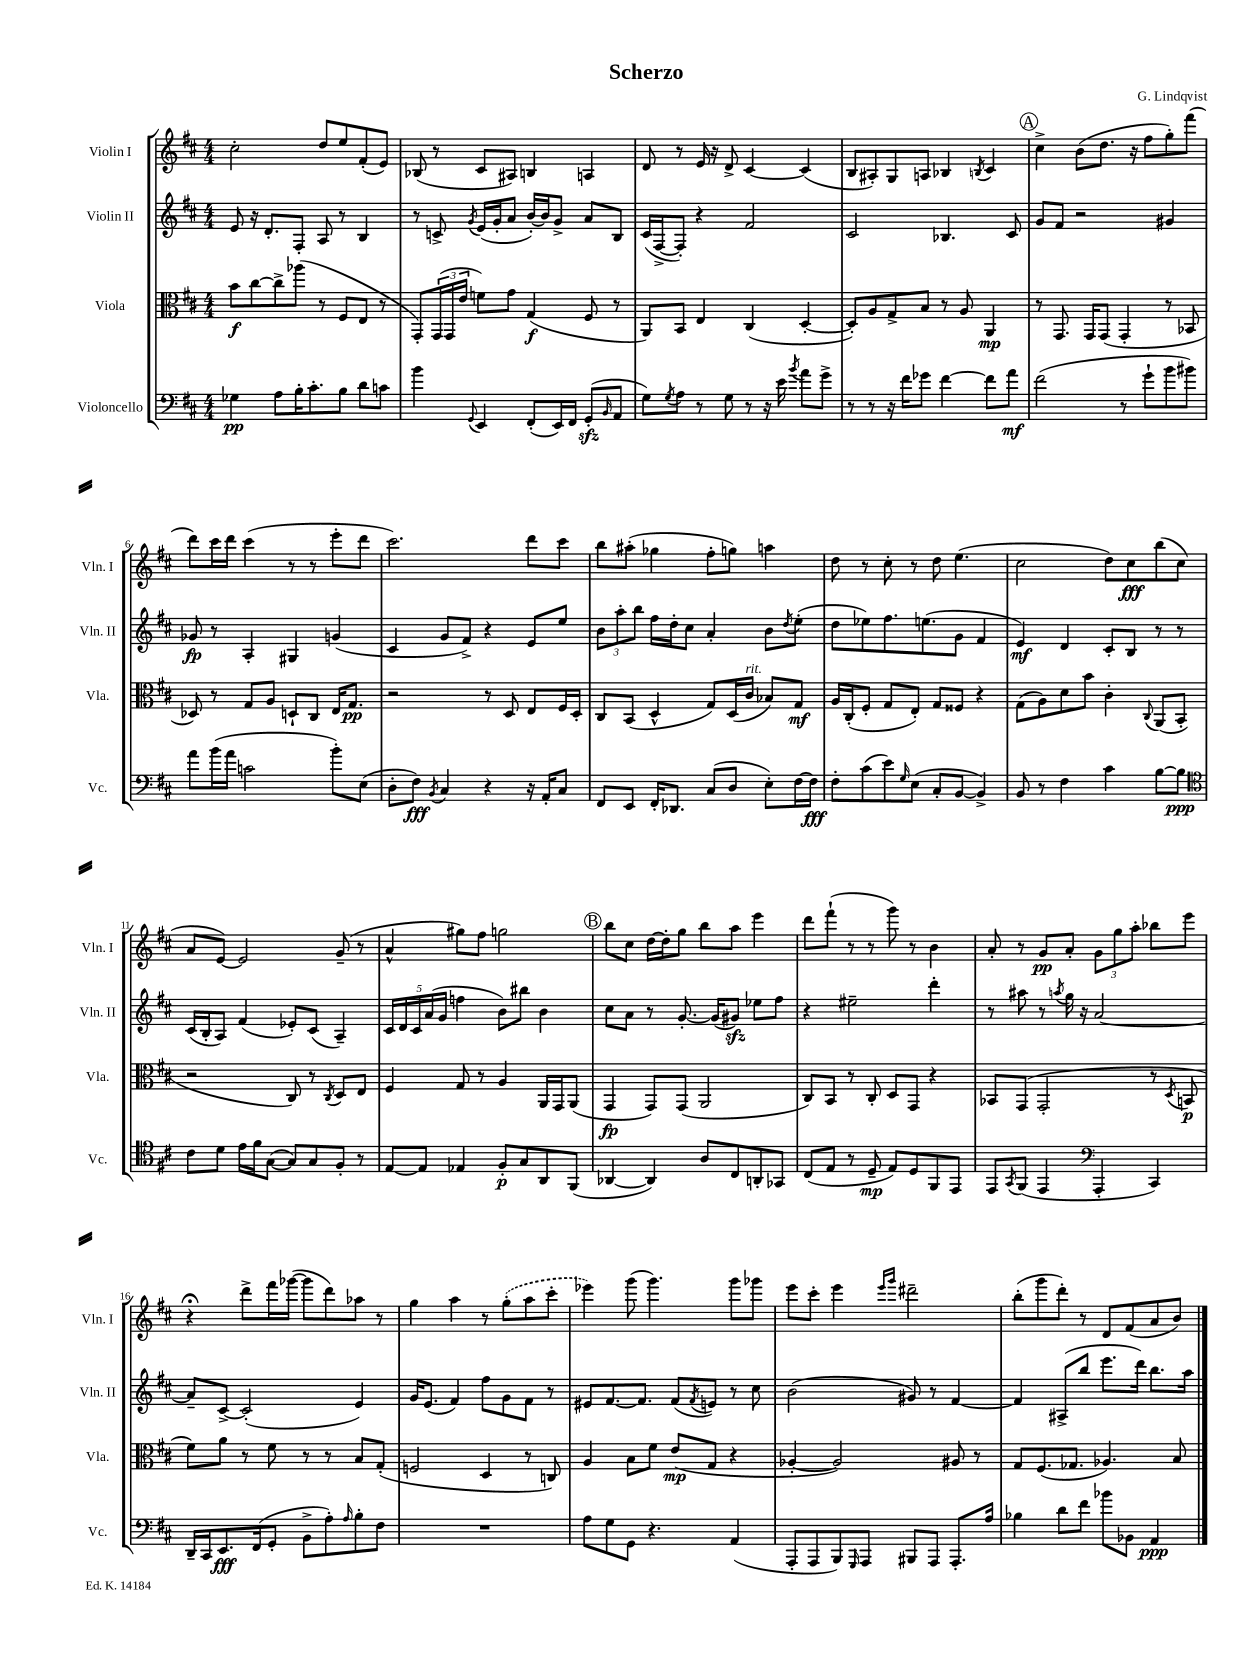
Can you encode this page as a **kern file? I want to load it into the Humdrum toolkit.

**kern	**dynam	**kern	**dynam	**kern	**dynam	**kern	**dynam
*part4	*part4	*part3	*part3	*part2	*part2	*part1	*part1
*staff4	*staff4	*staff3	*staff3	*staff2	*staff2	*staff1	*staff1
*I"Violoncello	*	*I"Viola	*	*I"Violin II	*	*I"Violin I	*
*I'Vc.	*	*I'Vla.	*	*I'Vln. II	*	*I'Vln. I	*
*clefF4	*	*clefC3	*	*clefG2	*	*clefG2	*
*k[f#c#]	*	*k[f#c#]	*	*k[f#c#]	*	*k[f#c#]	*
*M4/4	*	*M4/4	*	*M4/4	*	*M4/4	*
=1	=1	=1	=1	=1	=1	=1	=1
4G-X\	pp	8b\L	f	8e/	.	2cc#'\	.
.	.	[8cc#\	.	16r	.	.	.
.	.	.	.	8.d'/L	.	.	.
8A\L	.	8cc#^\]	.	.	.	.	.
16B'\K	.	(8aa-X\J	.	8F#'/J	.	.	.
8.c#'\	.	.	.	.	.	.	.
.	.	8r	.	8A/	.	8dd/L	.
8B\J	.	8F#/L	.	8r	.	8ee/	.
8d\L	.	8E/J	.	4B/	.	(8f#'/	.
8cn\J	.	8r	.	.	.	8e/J)	.
=2	=2	=2	=2	=2	=2	=2	=2
4b\	.	8GG'/L)	.	8r	.	(8B-X/	.
.	.	(24GG/L	.	8cn^/	.	8r	.
.	.	24GG/	.	.	.	.	.
.	.	24e/JJ	.	.	.	.	.
8qqGG/	.	.	.	8qg/	.	.	.
4EE/	.	8fn\L)	.	(16e/LL	.	8c#/L	.
.	.	.	.	16g'/J	.	.	.
.	.	8g\J	.	8a/J	.	8A#X/J)	.
(8FF#'/L	.	(4G/	f	[16b'/LL)	.	4Bn/	.
.	.	.	.	16b/J]	.	.	.
16EE/L)	.	.	.	8g^/J	.	.	.
16FF#/JJ	.	.	.	.	.	.	.
(8GGzz'/L	.	8F#/	.	8a/L	.	4An/	.
16qqBB/	.	.	.	.	.	.	.
8AA/J	.	8r	.	8B/J	.	.	.
=3	=3	=3	=3	=3	=3	=3	=3
8G\L)	.	8AA/L)	.	(16c#/LL	.	8d/	.
.	.	.	.	[16F#^/J	.	.	.
8qG/	.	.	.	.	.	.	.
8A\J	.	8BB/J	.	8F#'/J])	.	8r	.
8r	.	4E/	.	4r	.	16e/	.
.	.	.	.	.	.	16r	.
8G\	.	.	.	.	.	8d^/	.
8r	.	(4C#/	.	2f#/	.	[4c#/	.
16r	.	.	.	.	.	.	.
16e\	.	.	.	.	.	.	.
8qb/	.	.	.	.	.	.	.
8a\L	.	[4D'/	.	.	.	(4c#/]	.
8g^\J	.	.	.	.	.	.	.
=4	=4	=4	=4	=4	=4	=4	=4
8r	.	8D'/L])	.	2c#/	.	8B/L	.
8r	.	8A/	.	.	.	8A#X'/)	.
16r	.	8G^/	.	.	.	8G/	.
16f#\KL	.	.	.	.	.	.	.
8g-X\J	.	8B/J	.	.	.	8An/J	.
[4f#\	.	8r	.	4.B-X/	.	4B-X/	.
.	.	8A/	.	.	.	.	.
.	.	.	.	.	.	8qBn/	.
8f#\L]	.	4AA/	mp	.	.	4c#/	.
8a\J	mf	.	.	8c#/	.	.	.
!!LO:REH:place=s1:t=A
=5	=5	=5	=5	=5	=5	=5	=5
(2f#\	.	8r	.	8g/L	.	4cc#^\	.
.	.	8.GG/	.	8f#/J	.	.	.
.	.	.	.	2r	.	(8b\L	.
.	.	16GG/KL	.	.	.	.	.
.	.	(8GG/J	.	.	.	8.dd\J	.
8r	.	4GG'/	.	.	.	.	.
.	.	.	.	.	.	16r	.
8g`\L	.	.	.	.	.	8ff#\L	.
8b\	.	8r	.	4g#X/	.	8gg'\)	.
8b#X\J)	.	8BB-X/	.	.	.	(8fff#\J	.
!!LO:LB:g=z
=6	=6	=6	=6	=6	=6	=6	=6
8a\L	.	8D-X/)	.	8g-X/	fp	8ddd\L)	.
(16b\L	.	8r	.	8r	.	16ccc#\L	.
16a\JJ	.	.	.	.	.	16ddd\JJ	.
2cn\	.	8G/L	.	4A'/	.	(4ccc#\	.
.	.	8A/J	.	.	.	.	.
.	.	8Dn`/L	.	4G#X/	.	8r	.
.	.	8C#/J	.	.	.	8r	.
8b'\L)	.	16E/KL	.	(4gn/	.	8eee'\L	.
.	.	8.G/J	pp	.	.	.	.
(8E\J	.	.	.	.	.	8ddd\J	.
=7	=7	=7	=7	=7	=7	=7	=7
8D'\L	.	2r	.	4c#/	.	2.ccc#\)	.
8F#\J)	fff	.	.	.	.	.	.
8qBB/	.	.	.	.	.	.	.
4C#/	.	.	.	8g/L	.	.	.
.	.	.	.	8f#^/J)	.	.	.
4r	.	8r	.	4r	.	.	.
.	.	8D/	.	.	.	.	.
16r	.	8E/L	.	8e/L	.	8ddd\L	.
16AA'/KL	.	.	.	.	.	.	.
8C#/J	.	16F#/L	.	8ee/J	.	8ccc#\J	.
.	.	16D'/JJ	.	.	.	.	.
=8	=8	=8	=8	=8	=8	=8	=8
8FF#/L	.	8C#/L	.	12b\L	.	8bb\L	.
.	.	.	.	12aa'\	.	.	.
8EE/J	.	(8BB/J	.	.	.	(8aa#X'\J	.
.	.	.	.	12bb\J	.	.	.
16FF#'/KL	.	4D^^/	.	16ff#\LL	.	4gg-X\	.
8.DD-X/J	.	.	.	16dd'\J	.	.	.
.	.	.	.	8cc#\J	.	.	.
(8C#/L	.	8G/L)	.	4a'/	.	8ff#'\L	.
8D/J	.	(16D/L	.	.	.	8ggn\J)	.
!	!	!LO:TX:a:i:t=rit.	!	!	!	!	!
.	.	16c#/JJ	.	.	.	.	.
8E'\L)	.	8B-X/L)	.	8b\L	.	4aan\	.
.	.	.	.	8qdd/	.	.	.
[16F#\L	.	8G/J	mf	(8ee'\J	.	.	.
16F#\JJ]	fff	.	.	.	.	.	.
=9	=9	=9	=9	=9	=9	=9	=9
8F#'\L	.	16A/LL	.	8dd\L	.	8dd\	.
.	.	(16C#'/J	.	.	.	.	.
(8c#\	.	8F#'/J	.	8ee-X\)	.	8r	.
8e\)	.	8G/L	.	8.ff#\	.	8cc#'\	.
16qqG/	.	.	.	.	.	.	.
(8E\J	.	8E'/J)	.	.	.	8r	.
.	.	.	.	(8.een\	.	.	.
8C#'/L	.	8G/L	.	.	.	8dd\	.
[8BB/J	.	8F##X/J	.	8g\J	.	(4.ee\	.
4BB^/])	.	4r	.	4f#/	.	.	.
=10	=10	=10	=10	=10	=10	=10	=10
8BB/	.	(8G\L	.	4e/)	mf	2cc#\	.
8r	.	8A\)	.	.	.	.	.
4F#\	.	8d\	.	4d/	.	.	.
.	.	8b\J	.	.	.	.	.
4c#\	.	4c#'\	.	8c#'/L	.	8dd\L)	.
.	.	.	.	8B/J	.	8cc#\	fff
.	.	8qqC#/	.	.	.	.	.
[8B\L	.	(8AA/L	.	8r	.	(8bb\	.
8B\J]	ppp	8BB'/J	.	8r	.	8cc#\J	.
!!LO:LB:g=z
=11	=11	=11	=11	=11	=11	=11	=11
*clefC4	*	*	*	*	*	*	*
8c#\L	.	2r	.	(16c#/LL	.	8a/L	.
.	.	.	.	16B'/J	.	.	.
8d\J	.	.	.	8A/J)	.	[8e/J)	.
16e\LL	.	.	.	(4f#/	.	2e/]	.
16f#\J	.	.	.	.	.	.	.
([8G\J	.	.	.	.	.	.	.
8G/L])	.	8C#/)	.	8e-X'/L)	.	.	.
8G/	.	8r	.	(8c#/J	.	.	.
.	.	8qC#/	.	.	.	.	.
8F#'/J	.	8D/L	.	4A~/)	.	(8g~/	.
8r	.	8E/J	.	.	.	8r	.
=12	=12	=12	=12	=12	=12	=12	=12
[8E/L	.	4F#/	.	20c#/LL	.	4a^^/	.
.	.	.	.	20d/	.	.	.
.	.	.	.	20c#/	.	.	.
8E/J]	.	.	.	.	.	.	.
.	.	.	.	(20a/	.	.	.
.	.	.	.	20g/JJ	.	.	.
4E-X/	.	8G/	.	4ffn\	.	8gg#X\L)	.
.	.	8r	.	.	.	8ff#\J	.
8F#'/L	p	4A/	.	8b\L)	.	2ggn\	.
8G/	.	.	.	8bb#X\J	.	.	.
8AA/	.	16AA/LL	.	4b\	.	.	.
.	.	16GG/J	.	.	.	.	.
(8FF#/J	.	(8AA/J	.	.	.	.	.
!!LO:REH:place=s1:t=B
=13	=13	=13	=13	=13	=13	=13	=13
[4AA-X/	.	4GG/	fp	8cc#\L	.	8bb\L	.
.	.	.	.	8a\J	.	8cc#\J	.
4AA-/])	.	8GG/L)	.	8r	.	[16dd\LL	.
.	.	.	.	.	.	16dd'\J]	.
.	.	(8GG/J	.	[8.g'/	.	8gg\J	.
8A/L	.	2AA/	.	.	.	8bb\L	.
.	.	.	.	(16g/KL]	.	.	.
8C#/	.	.	.	8g#Xzz/J)	.	8aa\J	.
8AAn'/	.	.	.	8ee-X\L	.	4eee\	.
8GG-X/J	.	.	.	8ff#\J	.	.	.
=14	=14	=14	=14	=14	=14	=14	=14
(8C#/L	.	8C#/L)	.	4r	.	8ddd\L	.
8E/J	.	8BB/J	.	.	.	(8fff#`\J	.
8r	.	8r	.	2ee#X~\	.	8r	.
8D~/	mp	8C#'/	.	.	.	8r	.
8E/L)	.	8D/L	.	.	.	8ggg\)	.
8D/	.	8GG/J	.	.	.	8r	.
8FF#/	.	4r	.	4ddd'\	.	4b\	.
8EE/J	.	.	.	.	.	.	.
=15	=15	=15	=15	=15	=15	=15	=15
8EE/L	.	8BB-X/L	.	8r	.	8a'/	.
8qGG/	.	.	.	.	.	.	.
(8FF#/J	.	(8GG/J	.	8aa#X\	.	8r	.
4EE/	.	2GG'/	.	8r	.	8g/L	pp
.	.	.	.	8qaan/	.	.	.
.	.	.	.	16gg\	.	8a'/J	.
.	.	.	.	16r	.	.	.
*clefF4	*	*	*	*	*	*	*
4AAA'/	.	.	.	[2a/	.	12g\L	.
.	.	.	.	.	.	12gg\	.
.	.	.	.	.	.	12aa'\J	.
4CC#/)	.	8r	.	.	.	8bb-X\L	.
.	.	8qD/	.	.	.	.	.
.	.	8BBn/	p	.	.	8eee\J	.
!!LO:LB:g=z
=16	=16	=16	=16	=16	=16	=16	=16
16DD~/LL	.	8f#\L)	.	8a~/L]	.	4r;<	.
16CC#/J	.	.	.	.	.	.	.
8.EE/	fff	8a\J	.	[8c#^/J	.	.	.
.	.	8r	.	(2c#'/]	.	8ddd^\L	.
(16FF#/k	.	.	.	.	.	.	.
8GG'/J	.	8f#\	.	.	.	16fff#\L	.
.	.	.	.	.	.	([16ggg-X\JJ	.
8BB^\L	.	8r	.	.	.	8ggg-\L]	.
8A'\)	.	8r	.	.	.	8ddd\)	.
16qqA/	.	.	.	.	.	.	.
8B'\	.	8B/L	.	4e/)	.	8aa-X\J	.
8F#\J	.	(8G'/J	.	.	.	8r	.
=17	=17	=17	=17	=17	=17	=17	=17
1r	.	2Fn/	.	16g/KL	.	4gg\	.
.	.	.	.	(8.e/J	.	.	.
.	.	.	.	4f#/)	.	4aa\	.
.	.	4D/	.	8ff#\L	.	8r	.
.	.	.	.	8g\	.	(8gg'\L	.
.	.	8r	.	8f#\J	.	8aa\	.
.	.	8Cn/)	.	8r	.	8ccc#'\J	.
=18	=18	=18	=18	=18	=18	=18	=18
8A\L	.	4A/	.	8e#X/L	.	4eee-X\)	.
8G\	.	.	.	[8.f#/	.	.	.
8GG\J	.	8B\L	.	.	.	(8ggg\	.
.	.	.	.	8.f#/J]	.	.	.
4.r	.	8f#\J	.	.	.	4.ggg\)	.
.	.	(8e/L	mp	(8f#/L	.	.	.
.	.	.	.	8qf#/	.	.	.
.	.	8G/J	.	8en/J)	.	.	.
(4AA/	.	4r	.	8r	.	8ggg\L	.
.	.	.	.	8cc#\	.	8ggg-X\J	.
=19	=19	=19	=19	=19	=19	=19	=19
8AAA'/L	.	[4A-X'/	.	(2b\	.	8eee\L	.
8AAA/	.	.	.	.	.	8ccc#'\J	.
8BBB/)	.	2A-/])	.	.	.	4eee\	.
16qqGGG/	.	.	.	.	.	.	.
8AAA/J	.	.	.	.	.	.	.
.	.	.	.	.	.	16qqeee/LL	.
.	.	.	.	.	.	16qqggg/JJ	.
8BBB#X/L	.	.	.	8g#X/)	.	2ddd#X~\	.
8AAA/J	.	.	.	8r	.	.	.
8.AAA'/L	.	8A#X/	.	[4f#/	.	.	.
.	.	8r	.	.	.	.	.
16A/Jk	.	.	.	.	.	.	.
=20	=20	=20	=20	=20	=20	=20	=20
4B-X\	.	8G/L	.	4f#/]	.	(8bb'\L	.
.	.	(8.F#/	.	.	.	8ggg\	.
8d\L	.	.	.	(8A#X^/L	.	8ddd'\J)	.
.	.	8.G-X/J	.	.	.	.	.
8f#\J	.	.	.	8bb/J	.	8r	.
8b-X\L	.	4.A-X/)	.	8.eee\L	.	8d/L	.
8BB-X\J	.	.	.	.	.	(8f#/	.
.	.	.	.	16ddd\Jk)	.	.	.
4AA/	ppp	.	.	8.bb\L	.	8a/	.
.	.	8B/	.	.	.	8b/J)	.
.	.	.	.	16aa\Jk	.	.	.
==	==	==	==	==	==	==	==
*-	*-	*-	*-	*-	*-	*-	*-
